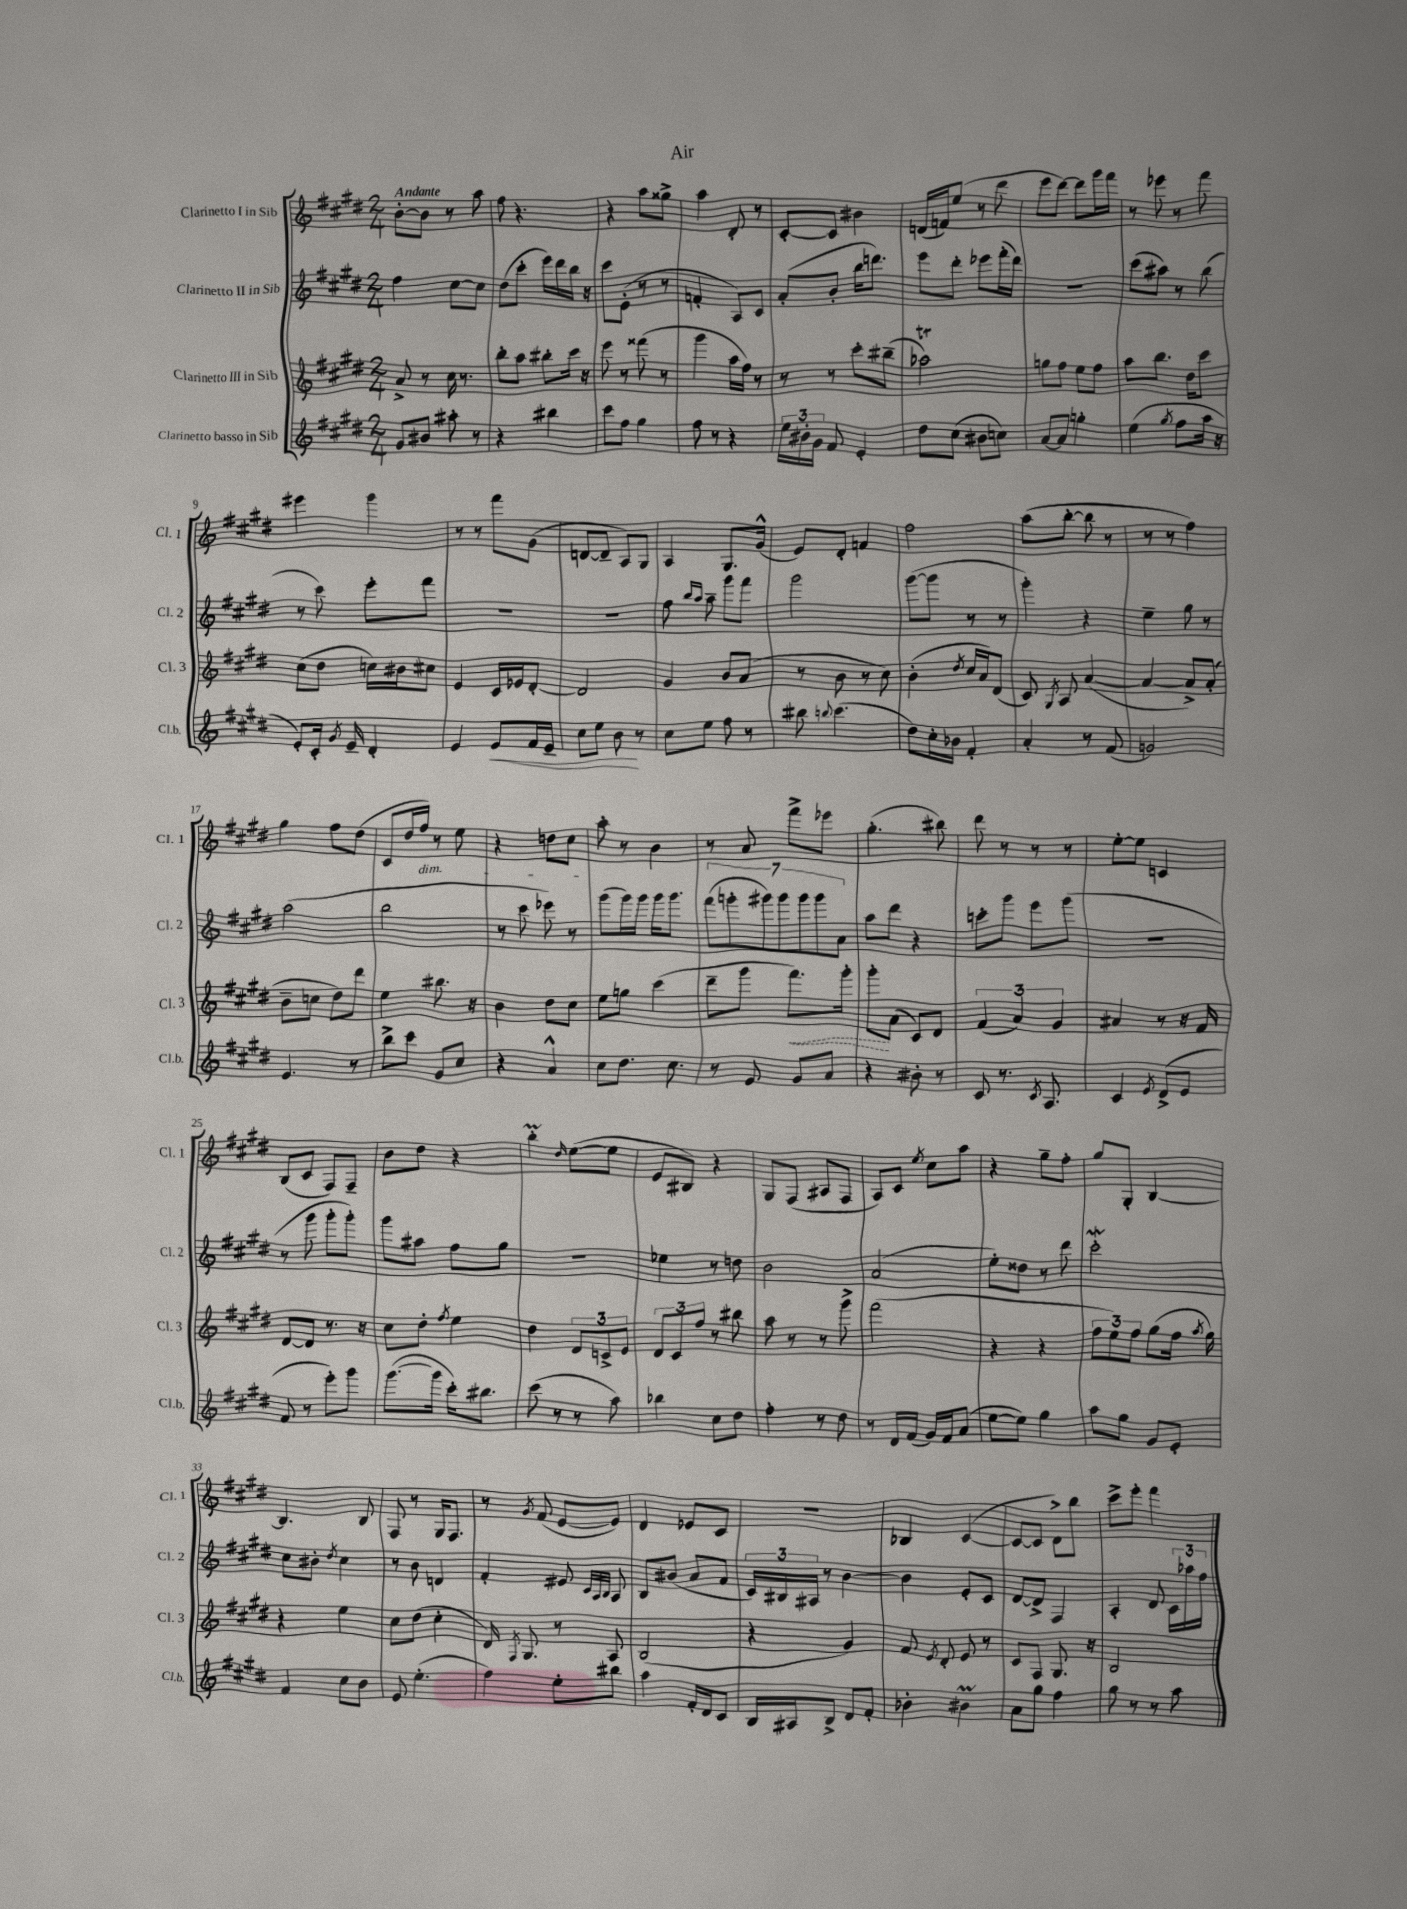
\header { title = "Air" }
<<
\new StaffGroup <<
\new Staff = "s0" \with { instrumentName = "Clarinetto I in Sib" shortInstrumentName = "Cl. 1" } {
    \clef treble \key e \major \numericTimeSignature \time 2/4 \tempo "Andante"
    \autoBeamOff b'8[~-. b'8] r8 a''8 |
    fis''8 r4. |
    r4 a''8[ gisis''8]-> |
    a''4 dis'8-. r8 |
    cis'8[~-. cis'8] bis'4 |
    d'16[( f'16) e''8]( r8 dis'''8 |
    e'''8[ dis'''8]~) dis'''8[ gis'''16 fis'''16] |
    r8 ees'''8 r8 fis'''8 |
    eis'''4 gis'''4 |
    r8 r8 fis'''8[ gis'8]( |
    d'8[~ d'8]-- a8[) gis8] |
    a4 gis8.[ gis'16]-^( |
    e'8[) dis'8]-. f'4 |
    fis''2 |
    a''8[( b''8]~-. b''8 r8 |
    r8 r8 fis''4) |
    gis''4 fis''8[ dis''8]( |
    cis'8[ dis''16 fis''16]\dim) r8 e''8 |
    r4 d''8[ cis''8] |
    a''8-.\! r8 b'4 |
    r8 a'8 fis'''8[-> ees'''8] |
    gis''4.-.( bis''8) |
    dis'''8 r8 r8 r8 |
    e''8[~-. e''8] c'4 |
    b8[( cis'8] fis8[) fis8]-- |
    b'8[ dis''8] r4 |
    b''4-.\prall \grace { dis''16 } e''8[~( e''8] |
    e'8[ bis8]) r4 |
    gis8[ fis8]( ais8[ fis8] |
    a8[) cis'8] \acciaccatura { e''8 } cis''8[ a''8] |
    r4 gis''8[-- fis''8]-. |
    gis''8[ gis8]-. b4~ |
    b4. b8 |
    fis8 r8 gis16[ fis8.] |
    r8 \acciaccatura { gis'8 } fis'8( e'8[~ e'8]) |
    dis'4 ees'8[ cis'8] |
    r2 |
    bes4 cis'4~( |
    cis'8[~ cis'8] dis'8[->) b''8] |
    cis'''8[-> e'''8]-. fis'''4 \bar "|." |
}
\new Staff = "s1" \with { instrumentName = "Clarinetto II in Sib" shortInstrumentName = "Cl. 2" } {
    \clef treble \key e \major \numericTimeSignature \time 2/4
    \autoBeamOff fis''4 cis''8[~ cis''8] |
    dis''8[( cis'''8]-. e'''16[) dis'''16 b''16] r16 |
    cis'''8[ e'8]-.( r8 r8 |
    f'4-. a8[) cis'8] |
    a'8[-.( b'8]-. b''16[ d'''8.]) |
    e'''8[ dis'''8]-. ees'''8[ fis'''16-.( dis'''16]) |
    r2 |
    cis'''8[( ais''8]) r8 b''8( |
    r8 cis'''8) e'''8[-. fis'''8] |
    R2 |
    R2 |
    fis''8 \grace { b''16[ a''16] } a''8-- gis'''8[ fis'''8] |
    gis'''2 |
    gis'''8[~( gis'''8] r8 r8 |
    gis'''4-.) r4 |
    e''4-- gis''8 r8 |
    a''2( |
    b''2 |
    r8 cis'''8 ees'''8) r8 |
    gis'''8[( gis'''16) gis'''16] gis'''16[ gis'''8.] |
    \tuplet 7/4 { fis'''8[( g'''8-. gis'''8) gis'''8 gis'''8 gis'''8 a'8] } |
    a''8[ dis'''8] r4 |
    c'''8[-. gis'''8] e'''8[ gis'''8]( |
    R2 |
    r8 gis'''8 gis'''8[-. gis'''8]-.) |
    gis'''8[ ais''8] fis''8[ gis''8] |
    R2 |
    ees''4 r8 d''8 |
    b'2 |
    a'2( |
    e''8[-.) disis''8] r8 dis'''8 |
    cis'''2-.\mordent |
    cis''8[ bis'8]-. \acciaccatura { dis''8 } cis''4 |
    r8 b'8 d'4 |
    fis'4-. eis'8 \grace { cis'32[ a32 b32] } a8 |
    b8[ bis'8]( a'8[ fis'8] |
    \tuplet 3/2 { cis'16[) bis16 ais16] } r8 b'4~ |
    b'4 e'8[-. cis'8] |
    dis'8[~ dis'8]-> fis4 |
    a4-. dis'8 \tuplet 3/2 { cis'16[ aes''16 fis''16] } \bar "|." |
}
\new Staff = "s2" \with { instrumentName = "Clarinetto III in Sib" shortInstrumentName = "Cl. 3" } {
    \clef treble \key e \major \numericTimeSignature \time 2/4
    \autoBeamOff a'8-> r8 cis''16 r8. |
    b''8[-. a''8] bis''8[-. cis'''16] r16 |
    e'''8 r8 fisis'''8( r8 |
    gis'''4 a''16[ fis''16]) r8 |
    r8 r8 cis'''8[-. bis''8]--( |
    aes''2\trill) |
    g''8[ fis''8] e''8[ fis''8] |
    a''8[ b''8.] dis''16[ cis'''8] |
    cis''8[( dis''8] c''16[) bis'16 cis''8] |
    e'4 cis'16[ ees'16 dis'8]~-. |
    dis'2 |
    gis'4 b'8[ a'8]( |
    r8 b'8 r8 cis''8) |
    b'4-.( \acciaccatura { dis''8 } cis''16[ a'16) dis'8]( |
    cis'8) \acciaccatura { gis8 } a8 a'4~( |
    a'4~ a'8[->) a'8]-.( |
    b'8[-- c''8] dis''8[) dis'''8] |
    e''4 bis''8. r16 |
    b'4 dis''8[ cis''8] |
    e''8[ g''8] cis'''4( |
    dis'''8[-- gis'''8] \once \override Hairpin.style = #'dashed-line fis'''8.[\<) gis'''16]-. |
    gis'''8[-.\! a'8]( cis'8[) dis'8] |
    \tuplet 3/2 { fis'4( a'4) gis'4 } |
    ais'4 r8 r16 fis'16 |
    dis'8[~ dis'8] r8. r16 |
    cis''8[ dis''8]-. \acciaccatura { fis''8 } e''4 |
    dis''4 \tuplet 3/2 { dis'8[ c'8-> e'8] } |
    \tuplet 3/2 { dis'8[ cis'8 fis''8] } r8 bis''8 |
    a''8 r8 r8 gis'''8-> |
    fis'''2( |
    r4 r4 |
    \tuplet 3/2 { fis''8[ e''8) fis''8] } gis''8[( fis''16] \acciaccatura { a''8 } gis''16) |
    r4 e''4 |
    cis''8[ dis''8]( cis''4-. |
    dis'16) \acciaccatura { fis8 } gis8. r8 a8 |
    b2( |
    r4 gis'4) |
    fis'8 \acciaccatura { e'8 } dis'8-. e'8 r8 |
    cis'8[ fis8] gis8. r16 |
    b2 \bar "|." |
}
\new Staff = "s3" \with { instrumentName = "Clarinetto basso in Sib" shortInstrumentName = "Cl.b." } {
    \clef treble \key e \major \numericTimeSignature \time 2/4
    \autoBeamOff gis'8[ bis'8] ais''8-. r8 |
    r4 bis''4 |
    cis'''8[ fis''8] gis''4 |
    fis''8 r8 r4 |
    \tuplet 3/2 { e''16[ bis'16-. gis'16] } fis'8 e'4-. |
    dis''8[ cis''8]( bis'8[ c''8]) |
    a'8[~ a'8] g''4-. |
    e''4( \acciaccatura { gis''8 } fis''8[ a''16] r16 |
    e'8[-.) cis'16]-. \acciaccatura { gis'8 } e'16-- dis'4-. |
    e'4 e'8[\< fis'16 e'16]-- |
    cis''8[ e''8] b'8\! r8 |
    cis''8[ e''8] fis''8 r8 |
    bis''8 \appoggiatura { b''8 } cis'''4.( |
    dis''8[) cis''16-. bes'16] fis'4-. |
    a'4-. r8 fis'8( |
    g'2) |
    e'4. r8 |
    b''8[-> cis'''8] gis'8[ cis''8] |
    r4 a'4-^ |
    cis''8[ dis''8.] cis''8. |
    r8 e'8 gis'8[ a'8] |
    r4 bis'8-. r8 |
    cis'8 r8. \acciaccatura { cis'8 } a8. |
    cis'4 \acciaccatura { e'8 } dis'8[->( e'8] |
    fis'8 r8 e'''8[-.) gis'''8] |
    gis'''8.[~( gis'''16] cis'''16[-.) bis''8.] |
    cis'''8( r8 r8 a''8) |
    bes''4 cis''8[ dis''8] |
    fis''4-. r8 dis''8 |
    r8 dis'16[ fis'16]( gis'16[) fis'16 a'8]( |
    e''8[~ e''8]) gis''4 |
    a''8[ gis''8] gis'8[ e'8]-. |
    fis'4 cis''8[ b'8] |
    e'8 e''4.-.( |
    fis''4) e''8[-. bis''8] |
    a''4 fis'16[-. dis'16 cis'8] |
    b16[ ais16 b8]-> dis'8[ fis'8]-. |
    bes'4-. bis'4\prall |
    a'8[ gis''8] fis''4 |
    gis''8 r8 r8 a''8 \bar "|." |
}
>>
>>
